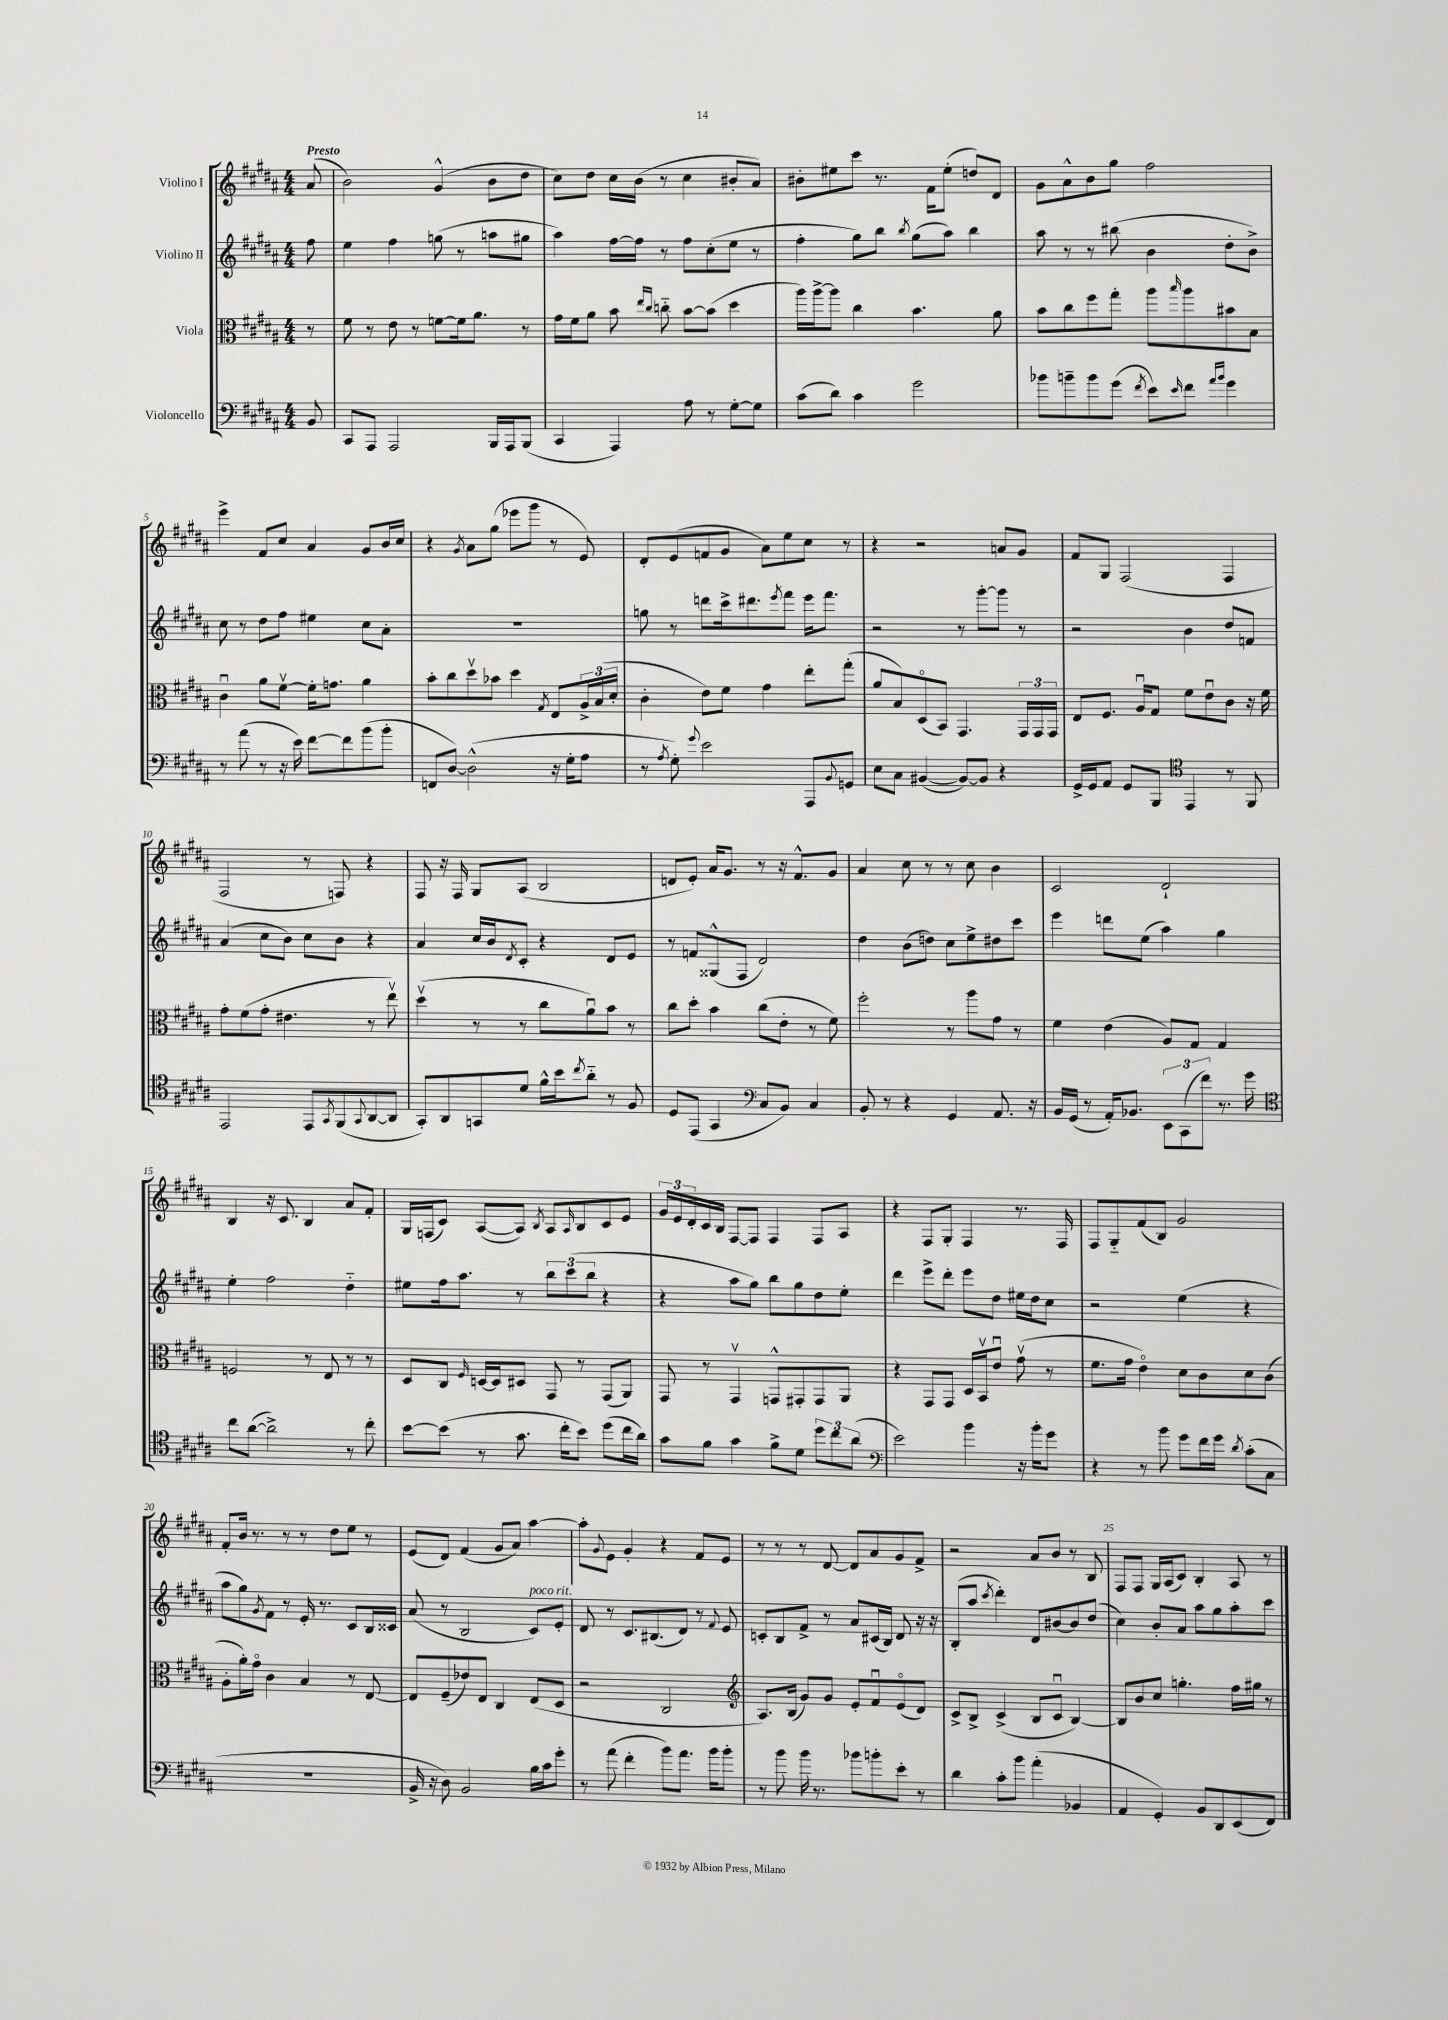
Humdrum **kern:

**kern	**kern	**kern	**kern
*part4	*part3	*part2	*part1
*staff4	*staff3	*staff2	*staff1
*I"Violoncello	*I"Viola	*I"Violino II	*I"Violino I
*clefF4	*clefC3	*clefG2	*clefG2
*k[f#c#g#d#a#]	*k[f#c#g#d#a#]	*k[f#c#g#d#a#]	*k[f#c#g#d#a#]
*M4/4	*M4/4	*M4/4	*M4/4
=	=	=	=
!	!	!	!LO:TX:a:B:t=Presto
8BB/	8r	8ff#\	(8a#/
=1	=1	=1	=1
8CC#/L	8f#\	4ee\	2b\)
8AAA#/J	8r	.	.
2AAA#/	8e\	4ff#\	.
.	8r	.	.
.	[8fn\L	(8ggn\	(4g#^^/
.	16f\k]	8r	.
.	8.a#\J	.	.
16BBB/LL	.	8aan\L	8b\L
16AAA#/J	.	.	.
(8BBB/J	8r	8gg#X\J	8dd#\J
=2	=2	=2	=2
4CC#/	16g#\LL	4aa#\)	8cc#\L)
.	16f#\J	.	.
.	8a#\J	.	8dd#\J
4AAA#/)	8b\	[16ff#\LL	16cc#\LL
.	.	16ff#\JJ]	(16b\JJ
.	16qqee/LL	.	.
.	16qqcc#/JJ	.	.
.	8ccn\	8r	8r
8A#\	[8b\L	8ff#\L	4cc#\
8r	(8b\J]	(8cc#'\	.
[8G#'\L	4dd#\	8ee\J	8b#X'/L
8G#\J]	.	8r	8a#/J)
=3	=3	=3	=3
(8c#\L	16aa#\LL)	4ff#'\	8b#X'\L
.	[16aa#^\J	.	.
8d#\J)	8aa#\J]	.	8ee#X\
4c#\	4cc#\	8gg#\L)	8ccc#\J
.	.	8bb\J	8.r
.	.	8qbb/	.
2g#\	4.b\	(8gg#\L	.
.	.	.	16f#\KL
.	.	8aa#\J)	(8ee#'\J
.	.	4bb\	8ddn/L)
.	8a#\	.	8d#/J
=4	=4	=4	=4
8b-X\L	8b\L	8aa#\	8g#\L
8bn~\	8cc#\	8r	8a#^^\
8b\	8ff#\	8r	8b\
(8g#\J	8gg#'\J	(8bb#X\	8gg#\J
8qf#/	.	.	.
8e\L)	8aa#\L	4b\	2ff#\
16qqe/	16qqbb/	.	.
8f#\J	8aa#\	.	.
16qqa#/LL	.	.	.
16qqb/JJ	.	.	.
4g#\	8b#X\	8dd#'\L	.
.	8B\J	8b^\J)	.
!!LO:LB:g=z
=5	=5	=5	=5
8r	4c#u\	8cc#\	4eee^\
(8a#\	.	8r	.
8r	8a#\L	8dd#\L	8f#/L
16r	[8f#v\J	8ff#\J	8cc#/J
16e\)	.	.	.
[8f#\L	16f#'\KL]	4ee#X\	4a#/
.	8.gn\J	.	.
8f#\]	.	.	.
(8b\	4a#\	8cc#\L	8g#/L
8b'\J	.	8a#'\J	16b/L
.	.	.	16cc#/JJ
=6	=6	=6	=6
8FFn/L	8b'\L	1r	4r
[8D#/J)	8cc#\	.	.
.	.	.	8qg#/
(2D#^^\]	8dd#v\	.	8a#\L
.	8b-X\J	.	(8gg#\J
.	4dd#\	.	8eee-X\L
.	.	.	8ggg#\J
.	8qG#/	.	.
16r	8E/L	.	8r
16G#'\KL	.	.	.
8A#\J	24A#^/L	.	8e/)
.	(24B/	.	.
.	24d#'/JJ	.	.
=7	=7	=7	=7
8r	4c#'\	8ggn\	8d#'/L
8qA#/	.	.	.
8G#'\)	.	8r	(8e/
8qqg#/	.	.	.
2e\	8e\L)	8dddn\L	8fn/
.	8f#\J	16ccc#^\k	8g#/J
.	.	8.ddd#X\	.
.	4g#\	.	8a#\L)
.	.	8qeee/	.
.	.	8fff#\J	8ee\
8AAA#/L	8ee'\L	16eee\KL	8cc#\J
.	.	8.fff#\J	.
8qqBB/	.	.	.
8GGn/J	(8gg#'\J	.	8r
=8	=8	=8	=8
8E\L	8a#/L	2r	4r
8C#\J	8B/)	.	.
([4BB#X/	(8D#/	.	2r
.	8BB/J)	.	.
8BB#/L_)	4.GG#/	8r	.
8BB#/J]	.	[8ggg#'\L	.
4r	.	8ggg#\J]	8an/L
.	24GG#/LL	8r	8g#/J
.	24GG#/	.	.
.	24GG#/JJ	.	.
=9	=9	=9	=9
16GG#^/LL	8E/L	2r	8f#/L
16GG#/J	.	.	.
8AA#/J	8.F#/J	.	8G#/J
8GG#/L	.	.	(2F#/
.	16A#u/KL	.	.
8BBB/J	8G#/J	.	.
*clefC4	*	*	*
4EE/	8f#\L	4b\	.
.	8eu\	.	.
8r	8c#\J	8dd#/L	4F#/
8FF#/	16r	8fn/J	.
.	16f#\	.	.
!!LO:LB:g=z
=10	=10	=10	=10
2EE/	8g#'\L	(4a#/	2F#/
.	(8f#\	.	.
.	8g#'\J	8cc#\L	.
.	4.e#X\	8b\J)	.
8EE/L	.	8cc#\L	8r
8qGG#/	.	.	.
(8FF#/	.	8b\J	8Fn/)
8qqGG#/	.	.	.
[8AA#/	8r	4r	4r
8AA#/J]	8eev\)	.	.
=11	=11	=11	=11
8GG#'/L)	(4dd#v\	4a#/	8F#/
8AA#/	.	.	16r
.	.	.	16F#/
8GGn/	8r	16cc#/LL	8G#/L
.	.	16b/J	.
.	.	8qd#/	.
8d#/J	8r	8c#'/J	(8A#/J
16f#^^\LL	8cc#\L	4r	2B/
16b\J	.	.	.
8qcc#/	.	.	.
8a#\J	8a#u\)	.	.
8r	8b\J	8d#/L	.
8F#/	8r	8e/J	.
=12	=12	=12	=12
8D#/L	8cc#\L	8r	8dn/L
(8EE/J	8dd#'\J	8fn/L	8e'/J)
4GG#/	4b\	(8G##X^^/	16a#/KL
.	.	.	8.g#/J
.	.	8F#/J	.
*clefF4	*	*	*
8C#/L	(8cc#\L	2d#/)	8r
8BB/J)	8e'\J	.	16r
.	.	.	8.f#^^/L
4C#/	8r	.	.
.	8f#\)	.	8g#/J
=13	=13	=13	=13
8BB'/	2ff#'\	4dd#\	4a#/
8r	.	.	.
4r	.	(8b\L	8cc#\
.	.	8ddn\J)	8r
4GG#/	8r	8cc#\L	8r
.	8aa#\L	8ee^\	8cc#\
8.AA#/	8g#\J	8dd#X\	4b\
.	8r	8ccc#\J	.
16r	.	.	.
=14	=14	=14	=14
16BB/LL	4f#\	4eee\	2c#/
(16GG#/JJ	.	.	.
8r	.	.	.
16AA#'/KL)	(4e\	8dddn\L	.
8.BB-X/J	.	.	.
.	.	(8ee\J	.
12EE\L	8A#/L)	4aa#\)	2d#`/
(12CC#\	.	.	.
.	8G#/J	.	.
12f#\J)	.	.	.
8.r	4G#/	4gg#\	.
16g#\	.	.	.
!!LO:LB:g=z
=15	=15	=15	=15
*clefC4	*	*	*
8cc#\L	2Fn/	4ee'\	4B/
([8a#\J	.	.	.
2a#^\])	.	2ff#\	16r
.	.	.	8.c#/
.	8r	.	4B/
.	8E/	.	.
8r	8r	4dd#\	8a#/L
8cc#'\	8r	.	8f#'/J
=16	=16	=16	=16
[8b\L	8D#/L	8ee#X\L	16G#/LL
.	.	.	(16Fn/J
(8b\J]	8C#/J	16ff#\k	8c#/J)
.	.	8.aa#\J	.
.	16qqF#/	.	.
8r	[16Dn/LL	.	([8A#/L
.	16D/J]	.	.
8.g#\	8D#X/J	8r	8A#/J])
.	.	.	8qB/
.	8GG#/	12bb\L	8A#/L
16cc#'\KL	.	.	.
.	.	(12ccc#\	.
.	.	.	16qqA#/
8b\J)	8r	.	8B/
.	.	12bb\J	.
(8dd#\L	(8GG#/L	4r	8c#/
16cc#\L	8AA#/J)	.	8e/J
16a#\JJ)	.	.	.
=17	=17	=17	=17
8g#\L	8GG#/	4r	24g#/LL
.	.	.	24e/
.	.	.	24d#'/
8f#\J	8r	.	16c#/
.	.	.	16B/JJ
4g#\	4GG#v/	8aa#\L	[8F#/L
.	.	8gg#\J)	8F#/J]
8f#^\L	8GGn^^/L	8bb\L	4F#/
8d#\J	8GG#X'/	8gg#\	.
12dd#\L	8GG#/	8dd#\	8F#/L
12cc#\	.	.	.
.	8AA#/J	8ee'\J	8A#/J
(12a#\J	.	.	.
=18	=18	=18	=18
*clefF4	*	*	*
2e\)	4r	4ddd#\	4r
.	8GG#/L	8eee^\L	8F#/L
.	8GG#/J	8ddd#'\J	8G#'/J
4b\	16D#/LL	8eee\L	4F#/
.	16BBv/J	.	.
.	8eu/J	8dd#\J	.
16r	(8g#v\	16ee#X\LL	8.r
16b'\KL	.	16dd#\J	.
8g#\J	8r	8cc#\J	.
.	.	.	16F#/
=19	=19	=19	=19
4r	8.f#\L	2r	8F#/L
.	.	.	8G#/
.	16g#\Jk	.	.
8r	4e\)	.	(8f#/
8b\	.	.	8B/J)
8g#\L	8d#\L	(4ee\	2g#/
16f#\L	8c#\	.	.
16g#\JJ	.	.	.
8qd#/	.	.	.
(8c#'\L	8d#\	4r	.
8C#\J	(8c#\J	.	.
!!LO:LB:g=z
=20	=20	=20	=20
1r	8A#'\L	8aa#\L	8f#'/L
.	16a#'\L)	8gg#\)	16b/Jk
.	16g#\JJ	.	8.r
.	.	8qg#/	.
.	4c#\	8f#\J	.
.	.	8r	8r
.	4B/	16e'/	8r
.	.	8.r	.
.	.	.	8dd#\L
.	8r	8c#/L	8ee\J
.	[8E/	16B/L	8r
.	.	16c##X/JJ	.
=21	=21	=21	=21
16BB^/	8E/L]	(8a#/	(8e/L
16r	.	.	.
8D#\)	(8F#~/	8r	8d#/J)
2BB/	8e-X/)	2B/	(4f#/
.	8E/J	.	.
.	4C#/	.	8g#/L
.	.	.	8a#/J)
!	!	!LO:TX:a:i:t=poco rit.	!
16B\LL	(8E/L	8c#/L)	[4aa#\
16c#\J	.	.	.
8g#'\J	8D#/J	8e'/J	.
=22	=22	=22	=22
8r	2r	8d#/	8aa#'\L]
.	.	.	8qqg#/
(8a#\	.	8r	8e\J
4f#'\	.	8.c#/L	4g#'/
.	.	(8.B#X/	.
8b\L)	2C#/	.	4r
8.a#\J	.	8d#/J)	.
.	.	8r	8f#/L
16b\KL	.	.	.
.	.	8qqf#/	.
8b'\J	.	8e/	8e/J
=23	=23	=23	=23
*	*clefG2	*	*
8r	8.A#/L)	8cn'/L	8r
8b\	.	8B/	8r
.	(16B/Jk	.	.
16b\	8g#/L)	8f#^/J	8r
8.r	.	.	.
.	8g#/J	8r	[8d#/
8b-X\L	8e'/L	8a#/L	8d#/L]
8bn'\	8f#u/	(16c#X/L	8a#/
.	.	16B/JJ)	.
8e'\J	(8e/	8d#/	8g#/
8r	8d#/J)	16r	8f#^/J
.	.	16r	.
=24	=24	=24	=24
4d#\	8c#^/L	(8B'/L	2r
.	8B^/J	8aa#/J	.
.	.	8qccc#/	.
8c#'\L	(4c#^/	4ddd#'\)	.
8b\J	.	.	.
(4a#'\	8B/L	8d#/L	8a#/L
.	8c#u/J	[8b#X/	8b/J
4BB-X/	[4B/)	8b#/]	8r
.	.	(8dd#/J	8B/
=25	=25	=25	=25
4AA#/	8B/L]	4cc#\)	8F#/L
.	8b/	.	8F#/J
4GG#'/)	8cc#/J	8b'/L	16G#/LL
.	.	.	(16A#/J
.	4.ggn'\	8a#/J	8c#/J)
8BB/L	.	8aa#\L	4B'/
8DD#/	.	8gg#\	.
(8EE/	16ff#\LL	8aa#'\	8A#/
.	16gg#X\JJ	.	.
8FF#/J)	8r	8ccc#\J	8r
==	==	==	==
*-	*-	*-	*-
